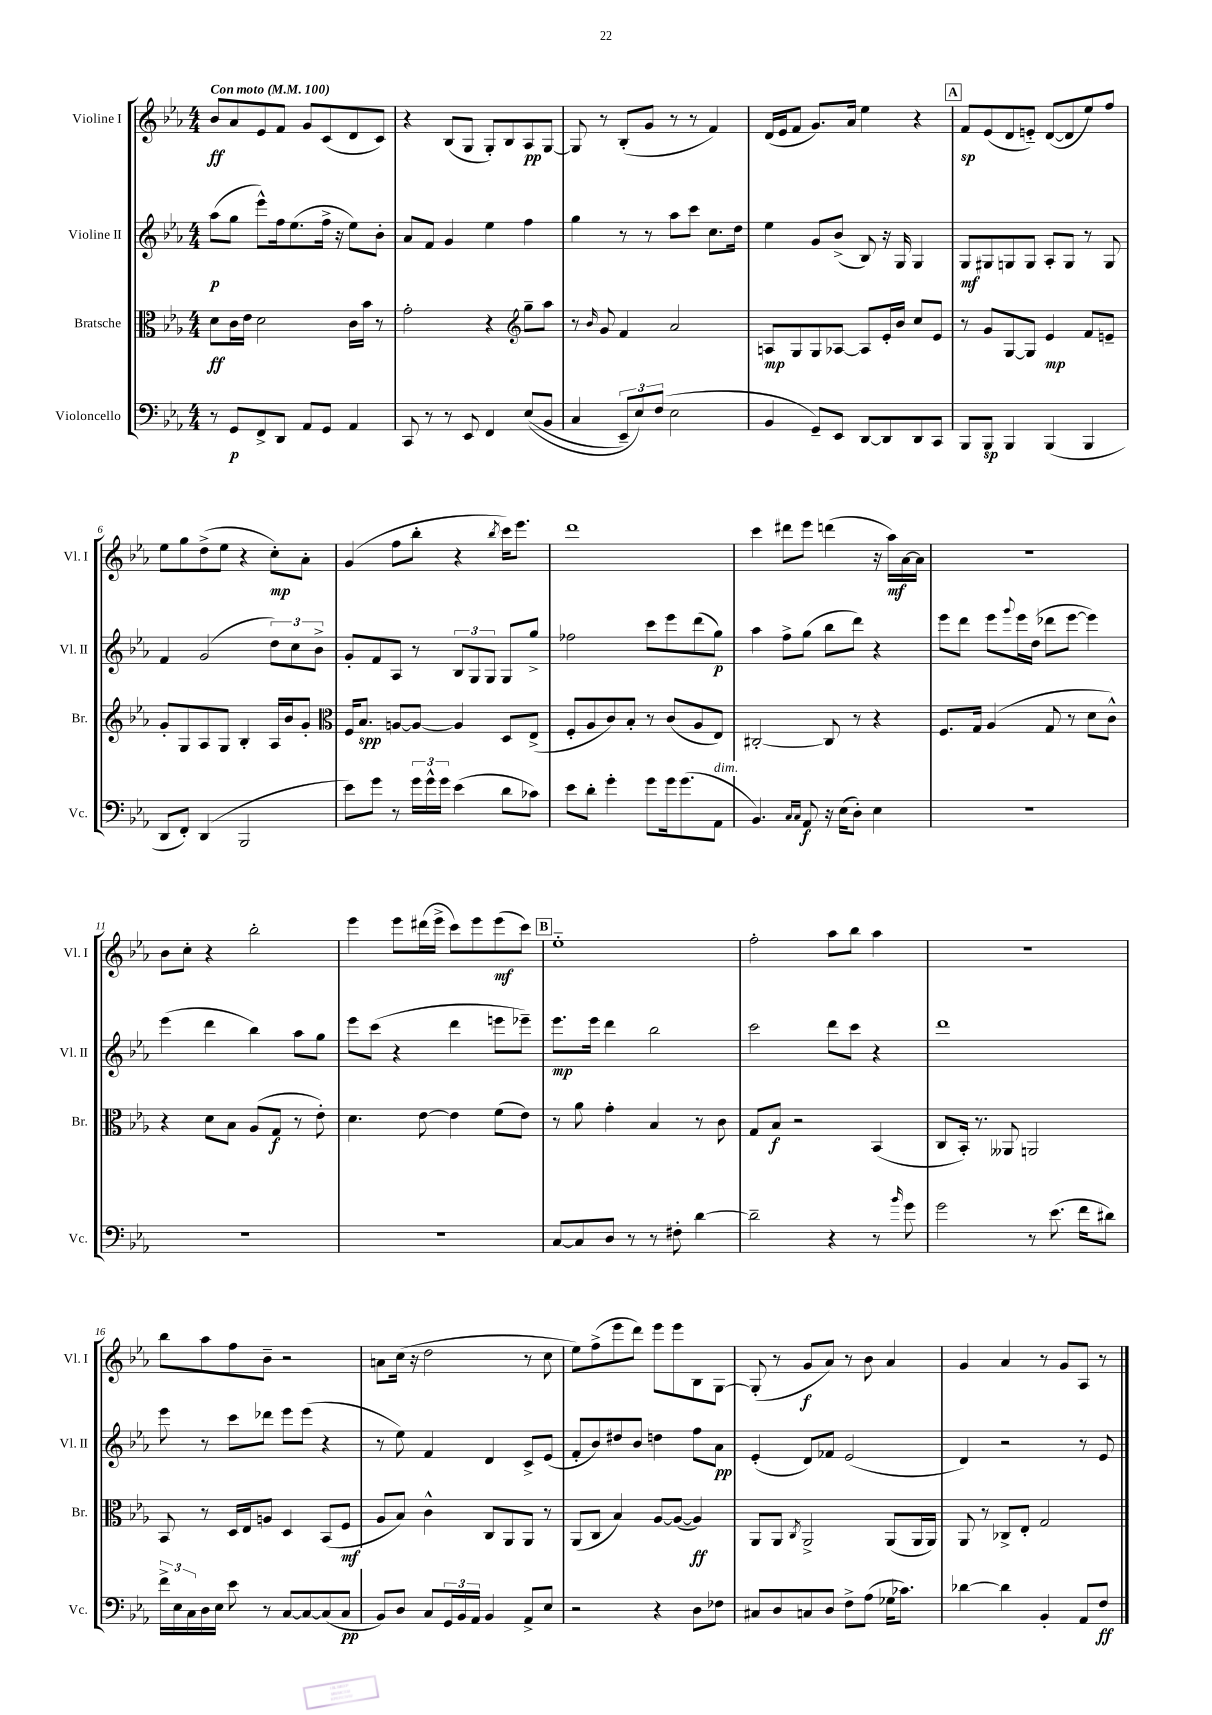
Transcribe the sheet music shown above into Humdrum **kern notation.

**kern	**dynam	**kern	**dynam	**kern	**dynam	**kern	**dynam
*part4	*part4	*part3	*part3	*part2	*part2	*part1	*part1
*staff4	*staff4	*staff3	*staff3	*staff2	*staff2	*staff1	*staff1
*I"Violoncello	*	*I"Bratsche	*	*I"Violine II	*	*I"Violine I	*
*I'Vc.	*	*I'Br.	*	*I'Vl. II	*	*I'Vl. I	*
*clefF4	*	*clefC3	*	*clefG2	*	*clefG2	*
*k[b-e-a-]	*	*k[b-e-a-]	*	*k[b-e-a-]	*	*k[b-e-a-]	*
*M4/4	*	*M4/4	*	*M4/4	*	*M4/4	*
*MM100	*	*MM100	*	*MM100	*	*MM100	*
=1	=1	=1	=1	=1	=1	=1	=1
!	!	!	!	!	!	!LO:TX:a:B:t=Con moto	!
8r	.	8d\L	ff	(8aa-\L	p	8b-/L	ff
8GG/L	p	16c\L	.	8gg\J	.	8a-/	.
.	.	16e-\JJ	.	.	.	.	.
8FF^/	.	2d\	.	8eee-^^\L)	.	8e-/	.
8DD/J	.	.	.	16ff\k	.	8f/J	.
.	.	.	.	(8.ee-\	.	.	.
8AA-/L	.	.	.	.	.	8g/L	.
8GG/J	.	.	.	16ff^\Jk	.	(8c/	.
.	.	.	.	16r	.	.	.
4AA-/	.	16c\LL	.	8ee-\L)	.	8d/	.
.	.	16b-\JJ	.	.	.	.	.
.	.	8r	.	8b-'\J	.	8c/J)	.
=2	=2	=2	=2	=2	=2	=2	=2
8CC/	.	2g'\	.	8a-/L	.	4r	.
8r	.	.	.	8f/J	.	.	.
8r	.	.	.	4g/	.	(8B-/L	.
8EE-/	.	.	.	.	.	8G/J	.
4FF/	.	4r	.	4ee-\	.	8G'/L)	.
.	.	.	.	.	.	8B-/	.
*	*	*clefG2	*	*	*	*	*
((8E-/L	.	8gg~\L	.	4ff\	.	8A-/	pp
8BB-/J	.	8aa-\J	.	.	.	[8G/J	.
=3	=3	=3	=3	=3	=3	=3	=3
4C/	.	8r	.	4gg\	.	8G/]	.
.	.	16qqb-/	.	.	.	.	.
.	.	8g/	.	.	.	8r	.
12EE-~/L)	.	4f/	.	8r	.	(8B-'/L	.
12E-/)	.	.	.	.	.	.	.
.	.	.	.	8r	.	8g/J	.
(12F/J	.	.	.	.	.	.	.
2E-\	.	2a-/	.	8aa-\L	.	8r	.
.	.	.	.	8ccc\J	.	8r	.
.	.	.	.	8.cc\L	.	4f/)	.
.	.	.	.	16dd\Jk	.	.	.
=4	=4	=4	=4	=4	=4	=4	=4
4BB-/	.	8An/L	mp	4ee-\	.	(16d/LL	.
.	.	.	.	.	.	16e-/J	.
.	.	8G/	.	.	.	8f/J	.
8GG~/L)	.	8G/	.	8g/L	.	8.g/L)	.
8EE-/J	.	[8A-X/J	.	(8b-^/J	.	.	.
.	.	.	.	.	.	16a-/Jk	.
[8DD/L	.	8A-/L]	.	8B-/)	.	4ee-\	.
8DD/]	.	16e-'/L	.	16r	.	.	.
.	.	16b-/JJ	.	16G/	.	.	.
8DD/	.	8cc/L	.	4G/	.	4r	.
8CC/J	.	8e-/J	.	.	.	.	.
!!LO:REH:place=s1:t=A
=5	=5	=5	=5	=5	=5	=5	=5
8BBB-/L	.	8r	.	8G/L	mf	8f/L	sp
8BBB-/J	sp	8g/L	.	8G#X/	.	(8e-/	.
4BBB-/	.	[8G/	.	8Gn/	.	8d/	.
.	.	8G/J]	.	8G/J	.	8en/J)	.
(4BBB-/	.	4e-/	mp	8A-'/L	.	([8d/L	.
.	.	.	.	8G/J	.	8d/]	.
4BBB-/	.	8f/L	.	8r	.	8ee-/)	.
.	.	8en~/J	.	8G/	.	8ff/J	.
!!LO:LB:g=z
=6	=6	=6	=6	=6	=6	=6	=6
8DD/L	.	8g'/L	.	4f/	.	8ee-\L	.
8FF'/J)	.	8G/	.	.	.	8gg\	.
(4DD/	.	8A-/	.	(2g/	.	(8dd^\	.
.	.	8G/J	.	.	.	8ee-\J	.
2BBB-/	.	4B-'/	.	.	.	4r	.
.	.	16A-/LL	.	12dd\L)	.	8cc'\L)	mp
.	.	16b-/J	.	.	.	.	.
.	.	.	.	12cc\	.	.	.
.	.	8g'/J	.	.	.	8a-'\J	.
.	.	.	.	12b-^\J	.	.	.
=7	=7	=7	=7	=7	=7	=7	=7
*	*	*clefC3	*	*	*	*	*
8e-\L)	.	16F/KL	.	8g'/L	.	(4g/	.
.	.	8.B-/J	spp	.	.	.	.
8g\J	.	.	.	8f/	.	.	.
8r	.	[8An/L	.	8A-/J	.	8ff\L	.
24g\LL	.	8A/J_	.	8r	.	8bb-'\J	.
24g^^\	.	.	.	.	.	.	.
24g\JJ	.	.	.	.	.	.	.
(4e-\	.	4A/]	.	12B-/L	.	4r	.
.	.	.	.	12G/	.	.	.
.	.	.	.	12G/J	.	.	.
.	.	.	.	.	.	8qbb-/	.
8d\L	.	8D/L	.	8G/L	.	16ccc\KL)	.
.	.	.	.	.	.	8.eee-\J	.
8c-X\J)	.	(8E-^/J	.	8gg^/J	.	.	.
=8	=8	=8	=8	=8	=8	=8	=8
8e-\L	.	8F'/L	.	2ff-X\	.	1ddd	.
8d'\J	.	8A-/	.	.	.	.	.
4g'\	.	8c/)	.	.	.	.	.
.	.	8B-'/J	.	.	.	.	.
8g\L	.	8r	.	8ccc\L	.	.	.
16g\k	.	(8c/L	.	8eee-\	.	.	.
(8.g\	.	.	.	.	.	.	.
.	.	8A-/	.	(8ddd\	.	.	.
!LO:TX:a:i:t=dim.	!	!	!	!	!	!	!
8AA-\J	.	8E-/J)	.	8gg\J)	p	.	.
=9	=9	=9	=9	=9	=9	=9	=9
4.BB-/)	.	[2C#X'/	.	4aa-\	.	4ccc\	.
.	.	.	.	8ff^\L	.	8ddd#X\L	.
16qqC/LL	.	.	.	.	.	.	.
16qqC/JJ	.	.	.	.	.	.	.
8AA-/	f	.	.	(8gg\J	.	8eee-\J	.
16r	.	8C#/]	.	8bb-\L	.	(4dddn\	.
(16E-\KL	.	.	.	.	.	.	.
8D'\J)	.	8r	.	8ddd\J)	.	.	.
4E-\	.	4r	.	4r	.	16r	.
.	.	.	.	.	.	16aa-\LL)	mf
.	.	.	.	.	.	[16a-\	.
.	.	.	.	.	.	16a-\JJ]	.
=10	=10	=10	=10	=10	=10	=10	=10
1r	.	8.F/L	.	8eee-\L	.	1r	.
.	.	.	.	8ddd\J	.	.	.
.	.	16G/Jk	.	.	.	.	.
.	.	(4A-/	.	8eee-\L	.	.	.
.	.	.	.	8qqggg/	.	.	.
.	.	.	.	16eee-\L	.	.	.
.	.	.	.	(16dd\JJ	.	.	.
.	.	8G/	.	8ddd-X\L	.	.	.
.	.	8r	.	[8eee-\J	.	.	.
.	.	8d\L	.	4eee-\])	.	.	.
.	.	8c^^\J)	.	.	.	.	.
!!LO:LB:g=z
=11	=11	=11	=11	=11	=11	=11	=11
1r	.	4r	.	(4eee-\	.	8b-\L	.
.	.	.	.	.	.	8cc'\J	.
.	.	8d\L	.	4ddd\	.	4r	.
.	.	8B-\J	.	.	.	.	.
.	.	(8A-/L	.	4bb-\)	.	2bb-'\	.
.	.	8G/J	f	.	.	.	.
.	.	8r	.	8aa-\L	.	.	.
.	.	8e-'\)	.	8gg\J	.	.	.
=12	=12	=12	=12	=12	=12	=12	=12
1r	.	4.d\	.	8eee-\L	.	4eee-\	.
.	.	.	.	(8ccc\J	.	.	.
.	.	.	.	4r	.	8eee-\L	.
.	.	[8e-\	.	.	.	(16ddd#X\L	.
.	.	.	.	.	.	16eee-^\JJ	.
.	.	4e-\]	.	4ddd\	.	8ccc\L)	.
.	.	.	.	.	.	8eee-\	.
.	.	(8f\L	.	8eeen\L	.	(8eee-\	mf
.	.	8e-\J)	.	8eee-X~\J)	.	8ccc\J)	.
!!LO:REH:place=s1:t=B
=13	=13	=13	=13	=13	=13	=13	=13
[8C/L	.	8r	.	8.eee-\L	mp	1ee-	.
8C/]	.	8a-\	.	.	.	.	.
.	.	.	.	16eee-\Jk	.	.	.
8D/J	.	4g'\	.	4ddd\	.	.	.
8r	.	.	.	.	.	.	.
8r	.	4B-/	.	2bb-\	.	.	.
8F#X'\	.	.	.	.	.	.	.
[4d\	.	8r	.	.	.	.	.
.	.	8c\	.	.	.	.	.
=14	=14	=14	=14	=14	=14	=14	=14
2d~\]	.	8G/L	.	2ccc\	.	2ff'\	.
.	.	8B-/J	f	.	.	.	.
.	.	2r	.	.	.	.	.
4r	.	.	.	8ddd\L	.	8aa-\L	.
.	.	.	.	8ccc\J	.	8bb-\J	.
8r	.	(4BB-/	.	4r	.	4aa-\	.
16qqb-/	.	.	.	.	.	.	.
8g\	.	.	.	.	.	.	.
=15	=15	=15	=15	=15	=15	=15	=15
2g\	.	8C/L	.	1ddd	.	1r	.
.	.	16BB-'/Jk)	.	.	.	.	.
.	.	8.r	.	.	.	.	.
.	.	8AA--X/	.	.	.	.	.
8r	.	2AAn/	.	.	.	.	.
(8.e-\	.	.	.	.	.	.	.
16f\KL	.	.	.	.	.	.	.
8d#X\J)	.	.	.	.	.	.	.
!!LO:LB:g=z
=16	=16	=16	=16	=16	=16	=16	=16
24f^\LL	.	8BB-/	.	8eee-\	.	8bb-\L	.
24E-\	.	.	.	.	.	.	.
24C\	.	.	.	.	.	.	.
16D\	.	8r	.	8r	.	8aa-\	.
16E-\JJ	.	.	.	.	.	.	.
8e-\	.	16D/LL	.	8ccc\L	.	8ff\	.
.	.	16E-/J	.	.	.	.	.
8r	.	8An/J	.	8ddd-X\J	.	8b-~\J	.
[8C/L	.	4D/	.	8eee-\L	.	2r	.
8C/_	.	.	.	(8eee-\J	.	.	.
(8C/]	.	(8BB-/L	.	4r	.	.	.
8C/J	pp	8F/J	mf	.	.	.	.
=17	=17	=17	=17	=17	=17	=17	=17
8BB-/L)	.	8A-/L	.	8r	.	8an\L	.
8D/J	.	8B-/J)	.	8ee-\)	.	(16cc\Jk	.
.	.	.	.	.	.	16r	.
8C/L	.	4c^^\	.	4f/	.	2dd\	.
24GG/L	.	.	.	.	.	.	.
24BB-/	.	.	.	.	.	.	.
24AA-/JJ	.	.	.	.	.	.	.
4BB-/	.	8C/L	.	4d/	.	.	.
.	.	8AA-/	.	.	.	.	.
8AA-^/L	.	8AA-/J	.	8c^/L	.	8r	.
8E-/J	.	8r	.	(8e-/J	.	8cc\	.
=18	=18	=18	=18	=18	=18	=18	=18
2r	.	(8AA-/L	.	8f'/L	.	8ee-\L)	.
.	.	8C/J	.	8b-/)	.	(8ff^\	.
.	.	4B-/)	.	8dd#X/	.	8eee-\	.
.	.	.	.	8b-/J	.	8ddd\J)	.
4r	.	[8A-/L	.	4ddn\	.	8eee-\L	.
.	.	(8A-/J_	.	.	.	8eee-\	.
8D\L	.	4A-/])	ff	8ff\L	.	8B-\	.
8F-X\J	.	.	.	8a-\J	pp	[8G\J	.
=19	=19	=19	=19	=19	=19	=19	=19
8C#X/L	.	8AA-/L	.	(4e-'/	.	(8G'/]	.
8D/	.	8AA-/J	.	.	.	8r	.
.	.	8qC/	.	.	.	.	.
8Cn/	.	2AA-^/	.	8d/L)	.	8g/L	f
8D/J	.	.	.	8f-X/J	.	8a-/J)	.
8F^\L	.	.	.	(2e-/	.	8r	.
(8A-\J	.	.	.	.	.	8b-\	.
16G-X\KL	.	(8AA-/L	.	.	.	4a-/	.
8.c-X\J)	.	.	.	.	.	.	.
.	.	16AA-/L	.	.	.	.	.
.	.	16AA-/JJ)	.	.	.	.	.
=20	=20	=20	=20	=20	=20	=20	=20
[4d-X\	.	8AA-/	.	4d/)	.	4g/	.
.	.	8r	.	.	.	.	.
4d-\]	.	8C-X^/L	.	2r	.	4a-/	.
.	.	8E-'/J	.	.	.	.	.
4BB-'/	.	2G/	.	.	.	8r	.
.	.	.	.	.	.	8g/L	.
8AA-/L	.	.	.	8r	.	8A-/J	.
8F/J	ff	.	.	8e-/	.	8r	.
==	==	==	==	==	==	==	==
*-	*-	*-	*-	*-	*-	*-	*-
